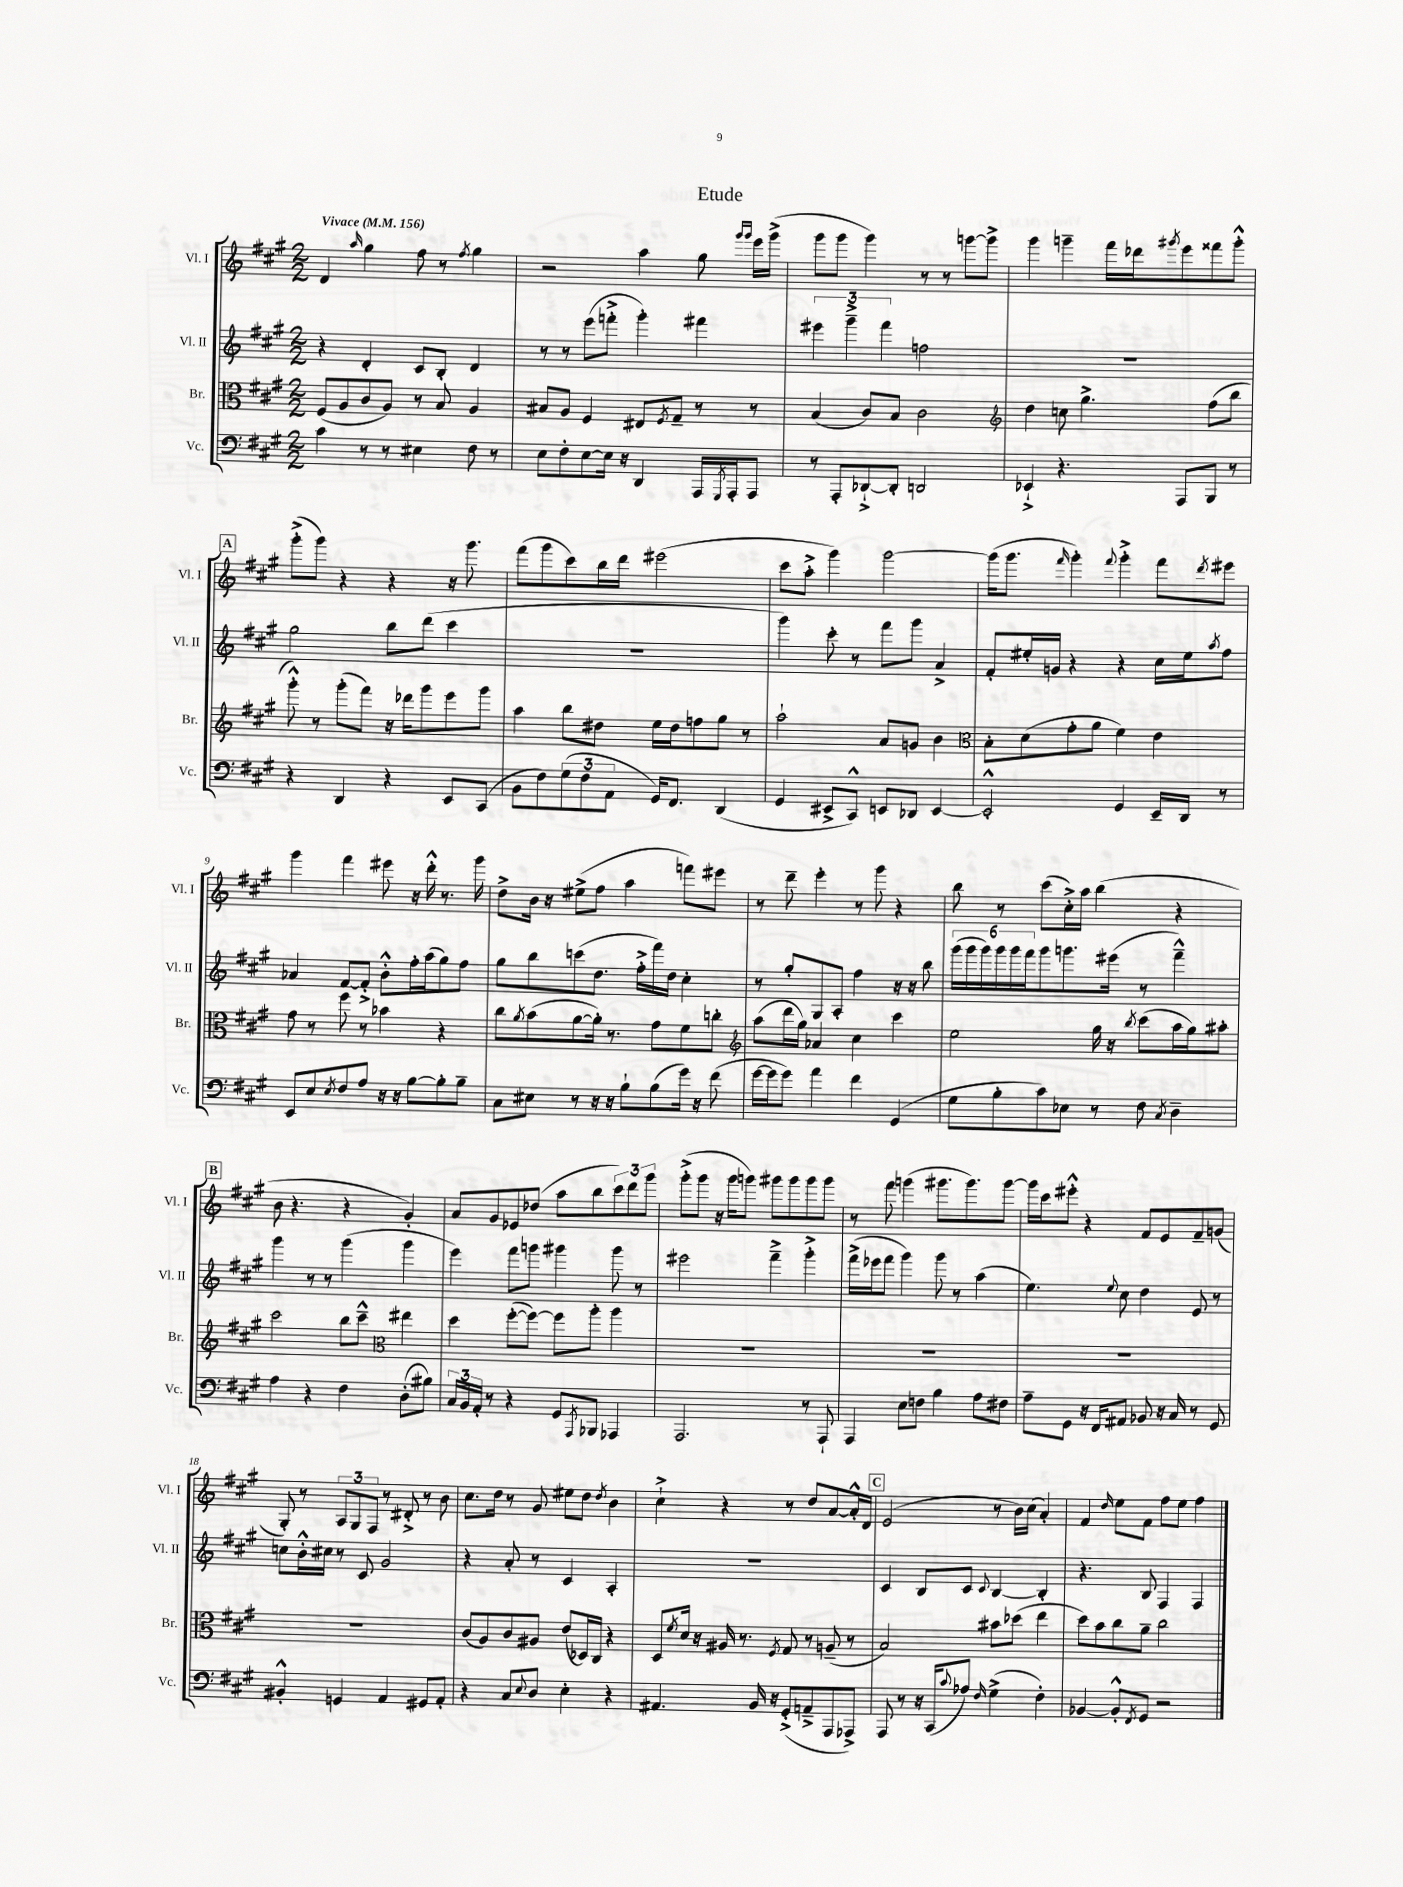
\header { title = "Etude" }
<<
\new StaffGroup <<
\new Staff = "s0" \with { instrumentName = "Vl. I" shortInstrumentName = "Vl. I" } {
    \clef treble \key a \major \numericTimeSignature \time 2/2 \tempo "Vivace" 4 = 156
    d'4 \grace { a''16 } gis''4 fis''8 r8 \acciaccatura { fis''8 } gis''4 |
    r2 a''4 gis''8 \grace { gis'''16 gis'''16 } e'''16 gis'''16->( |
    gis'''8 gis'''8 gis'''4) r8 r8 g'''8~ g'''8-> |
    gis'''4 g'''4-- fis'''16 des'''16 \acciaccatura { gis'''8 } e'''8 fisis'''8 gis'''8-.-^ |
    \mark \markup { \box "A" } gis'''8-.->( gis'''8) r4 r4 r16 gis'''8. |
    fis'''8( gis'''8 cis'''8) b''16 d'''16 eis'''2( |
    cis'''8 a''8-.-> gis'''4) gis'''2~ |
    gis'''16( gis'''8. \grace { fis'''16 } gis'''4-.) \appoggiatura { fis'''8 } gis'''4-.-> fis'''8 \acciaccatura { d'''8 } eis'''8 |
    gis'''4 fis'''4 eis'''8 r16 d'''16-.-^ r8. gis'''16 |
    d''8-> b'16 r16 eis''8->( fis''8 a''4 f'''8) eis'''8 |
    r8 d'''8-- e'''4-. r8 gis'''8 r4 |
    b''8 r8 cis'''8( cis''16-.->) a''16 b''4( r4 |
    \mark \markup { \box "B" } b'8 r4. r4 gis'4-.) |
    a'8 gis'8 ees'8 des''8( a''8 b''8 \tuplet 3/2 { cis'''8) d'''8 gis'''8 } |
    gis'''8-.->( gis'''8 r16 gis'''16 g'''8) gis'''8 gis'''8 gis'''8 gis'''8 |
    r8 fis'''8 g'''4( gis'''8. gis'''8.) gis'''8~ |
    gis'''16 cis'''16 eis'''8-.-^ r4 fis'8 e'8 fis'8-- g'8( |
    gis8-.) r8 \tuplet 3/2 { a8 gis8 fis8 } r8 dis'8-.-> r8 b'8 |
    cis''8. d''16 r8 gis'8 eis''8 d''8 \acciaccatura { d''8 } b'4 |
    cis''4-!-> r4 r8 d''8 a'8~ a'16-.-^ d'16 |
    \mark \markup { \box "C" } e'2( r8 b'16) cis''16( a'4-.) |
    fis'4 \grace { d''16 } e''8 fis'8 fis''8 e''8 fis''4 \bar "|." |
}
\new Staff = "s1" \with { instrumentName = "Vl. II" shortInstrumentName = "Vl. II" } {
    \clef treble \key a \major \numericTimeSignature \time 2/2
    r4 d'4-. cis'8 b8-. d'4 |
    r8 r8 e'''8( f'''8-.-> gis'''4-.) fis'''4 |
    \tuplet 3/2 { eis'''4 gis'''4---> fis'''4 } f''2 |
    R1 |
    \mark \markup { \box "A" } gis''2 b''8 d'''8( cis'''4 |
    R1 |
    gis'''4) cis'''8-. r8 fis'''8 gis'''8 a'4-> |
    fis'8-. eis''16-. g'16 r4 r4 cis''16 eis''16 \acciaccatura { a''8 } fis''8 |
    aes'4 fis'8~ fis'8-.-> b'8-.-^ fis''16-. a''16( gis''8) fis''8 |
    gis''8 b''8 c'''8( d''8. fis''16-.-> fis'''16) d''16 cis''4-. |
    r8 gis''8-. gis8 a8-. fis''4 r16 r16 b''8 |
    \tuplet 6/4 { gis'''16( gis'''16 gis'''16) gis'''16 gis'''16 fis'''16 } gis'''8 g'''8. eis'''16( r8 fis'''4---^) |
    \mark \markup { \box "B" } gis'''4 r8 r8 gis'''4( gis'''4 |
    e'''4) fis'''8 g'''8 gis'''4 gis'''8 r8 |
    eis'''2 fis'''4---> gis'''4-.-> |
    fis'''16->( ees'''16 fis'''8 gis'''4) gis'''8 r8 a''4( |
    e''4.) \appoggiatura { e''8 } cis''8 d''4 e'8 r8 |
    c''8 b'16-.-^ cis''16 r8 cis'8 gis'2 |
    r4 a'8-. r8 cis'4 a4-. |
    R1 |
    \mark \markup { \box "C" } cis'4 b8 cis'8 \appoggiatura { cis'8 } b4~ b4-. |
    r4. b8 fis4 fis4 \bar "|." |
}
\new Staff = "s2" \with { instrumentName = "Br." shortInstrumentName = "Br." } {
    \clef alto \key a \major \numericTimeSignature \time 2/2
    fis8( a8 cis'8 a8) r8 b8 a4 |
    bis8 a8 fis4 eis8 \acciaccatura { fis8 } gis8-- r8 r8 |
    b4( cis'8) b8 cis'2 |
    \clef treble d''4 c''8 gis''4.-> fis''8( b''8 |
    \mark \markup { \box "A" } gis'''8-.-^) r8 gis'''8-.( fis'''8) r16 des'''16 gis'''8 e'''8 gis'''8 |
    a''4 b''8 dis''8 e''16 dis''16 f''8 gis''8 r8 |
    a''2-! a'8 g'8 b'4 |
    \clef alto b8-. d'8( gis'8-. a'8 fis'4) e'4 |
    gis'8 r8 fis''8 r8 bes'4 r4 |
    cis''8 \acciaccatura { a'8 } b'8( a'8~ a'16-.) r8. gis'8 fis'8 c''8-. |
    \clef treble a''8( d'''16 gis''16) aes'4 cis''4 cis'''4 |
    e''2 gis''16 r16 \acciaccatura { b''8 } cis'''8( a''16 gis''16) ais''8-. |
    \mark \markup { \box "B" } cis'''2 b''8 cis'''8---^ \clef alto eis''4 |
    d''4 fis''8~-.( fis''8~) fis''8 a''8-. a''4 |
    R1 |
    R1 |
    R1 |
    R1 |
    cis'8( a8) cis'8 ais8 e'8( des16) cis16 r4 |
    d8 \acciaccatura { fis'8 } d'16 r16 ais16 r8. \acciaccatura { fis8 } gis8 r8 a8--( r8 |
    \mark \markup { \box "C" } b2) bis'8 des''8( e''4 |
    d''8) b'8 cis''8 a'8-- cis''2 \bar "|." |
}
\new Staff = "s3" \with { instrumentName = "Vc." shortInstrumentName = "Vc." } {
    \clef bass \key a \major \numericTimeSignature \time 2/2
    cis'4 r8 r8 eis4 fis8 r8 |
    e8 fis8-. e8~ e16 r16 d,4 a,,16 \acciaccatura { gis,,8 } a,,16-. a,,8 |
    r8 a,,8-. des,8~-!-> des,8-. d,2 |
    ees,4-!-> r4. a,,8 b,,8 r8 |
    \mark \markup { \box "A" } r4 d,4 r4 e,8 cis,8( |
    b,8 fis8) \tuplet 3/2 { gis8( fis8 a,8 } gis,16) fis,8. d,4( |
    gis,4 eis,8-> cis,8-^) e,8 des,8 e,4~ |
    e,2-.-^ gis,4 e,16-- d,16 r8 |
    e,8 e8 \acciaccatura { e8 } fis8 a8 r16 r16 b8~ b8-. b8-- |
    cis8 eis8 r8 r16 r16 b8-! b8( gis'16) r16 fis'8( |
    gis'16~ gis'16 gis'8) a'4 fis'4 gis,4( |
    gis8 b8-. cis'8) ees8 r8 fis8 \acciaccatura { cis8 } d4-- |
    \mark \markup { \box "B" } a4 r4 fis4 d8-.( bis8) |
    \tuplet 3/2 { cis16 b,16 a,16-. } r8 r4 gis,8 \acciaccatura { a,,8 } bes,,8 aes,,4 |
    a,,2. r8 a,,8-! |
    a,,4 e8 f8 b4 a8 fis8 |
    a8-- gis,8 r16 fis,16 ais,8 bes,8 r16 cis16 r8 gis,8 |
    bis,4-.-^ g,4 a,4 gis,8 a,8-. |
    r4 cis8 \appoggiatura { e8 } d8 e4-. r4 |
    ais,4. b,16 r16 gis,8-.->( a,8---> a,,8 aes,,8->) |
    \mark \markup { \box "C" } a,,8 r8 r16 cis,16( \appoggiatura { cis'8 } aes8) \grace { fis16 } gis4->( fis4-.) |
    bes,4~ bes,8-.-^ \acciaccatura { fis,8 } gis,8 r2 \bar "|." |
}
>>
>>
